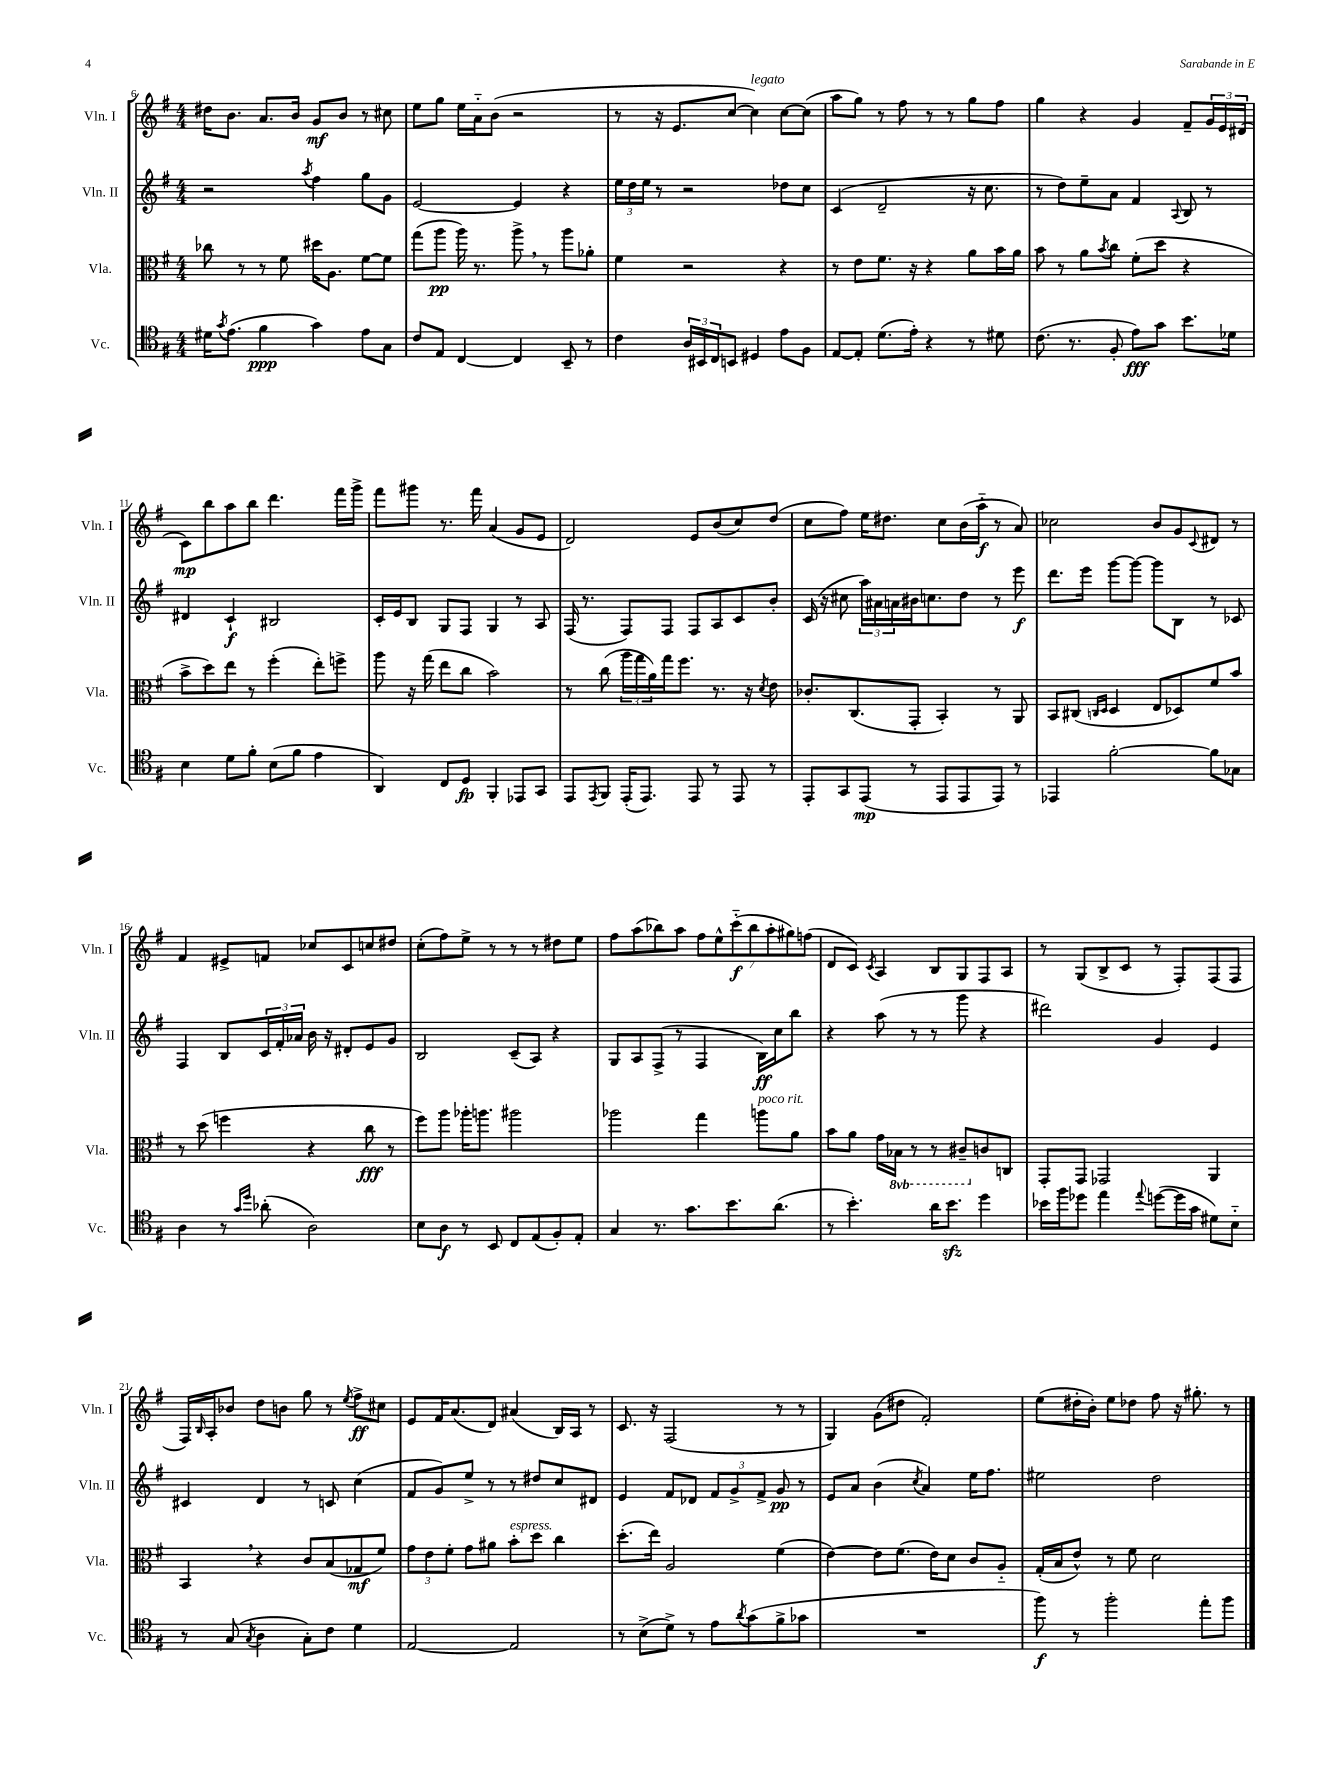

**kern	**dynam	**kern	**dynam	**kern	**dynam	**kern	**dynam
*part4	*part4	*part3	*part3	*part2	*part2	*part1	*part1
*staff4	*staff4	*staff3	*staff3	*staff2	*staff2	*staff1	*staff1
*I"Vc.	*	*I"Vla.	*	*I"Vln. II	*	*I"Vln. I	*
*I'Vc.	*	*I'Vla.	*	*I'Vln. II	*	*I'Vln. I	*
*clefC4	*	*clefC3	*	*clefG2	*	*clefG2	*
*k[f#]	*	*k[f#]	*	*k[f#]	*	*k[f#]	*
*M4/4	*	*M4/4	*	*M4/4	*	*M4/4	*
=6	=6	=6	=6	=6	=6	=6	=6
16d#X\KL	.	8cc-X\	.	2r	.	16dd#X\KL	.
8qg/	.	.	.	.	.	.	.
(8.e\J	.	.	.	.	.	8.b\J	.
.	.	8r	.	.	.	.	.
4f#\	ppp	8r	.	.	.	8.a/L	.
.	.	8f#\	.	.	.	.	.
.	.	.	.	.	.	16b/Jk	.
.	.	.	.	8qaa/	.	.	.
4g\)	.	16dd#X\KL	.	4ff#\	.	8g/L	mf
.	.	8.A\J	.	.	.	.	.
.	.	.	.	.	.	8b/J	.
8e\L	.	[8f#\L	.	8gg\L	.	8r	.
8G\J	.	8f#\J]	.	8g\J	.	8cc#X\	.
=7	=7	=7	=7	=7	=7	=7	=7
8c/L	.	(8gg\L	.	[2e/	.	8ee\L	.
8E/J	.	8aa\J	pp	.	.	8gg\J	.
[4C/	.	16aa\)	.	.	.	16ee\LL	.
.	.	8.r	.	.	.	16a\J	.
.	.	.	.	.	.	(8b\J	.
4C/]	.	8aa^,\	.	4e/]	.	2r	.
.	.	8r	.	.	.	.	.
8BB~/	.	8aa\L	.	4r	.	.	.
8r	.	8a-X'\J	.	.	.	.	.
=8	=8	=8	=8	=8	=8	=8	=8
4c\	.	4f#\	.	24ee\LL	.	8r	.
.	.	.	.	24dd\	.	.	.
.	.	.	.	24ee\JJ	.	.	.
.	.	.	.	8r	.	16r	.
.	.	.	.	.	.	8.e/L	.
24A/LL	.	2r	.	2r	.	.	.
24BB#X/	.	.	.	.	.	.	.
24C/J	.	.	.	.	.	.	.
8BBn/J	.	.	.	.	.	[8cc/J	.
!	!	!	!	!	!	!LO:TX:a:i:t=legato	!
4D#X/	.	.	.	.	.	4cc\])	.
8e\L	.	4r	.	8dd-X\L	.	[8cc\L	.
8F#\J	.	.	.	8cc\J	.	(8cc\J]	.
=9	=9	=9	=9	=9	=9	=9	=9
[8E/L	.	8r	.	(4c/	.	8aa\L	.
8E'/J]	.	8e\L	.	.	.	8gg\J)	.
(8.d\L	.	8.f#\J	.	2d~/	.	8r	.
.	.	.	.	.	.	8ff#\	.
16e'\Jk)	.	16r	.	.	.	.	.
4r	.	4r	.	.	.	8r	.
.	.	.	.	.	.	8r	.
8r	.	8a\L	.	16r	.	8gg\L	.
.	.	.	.	8.cc\	.	.	.
8d#X\	.	16b\L	.	.	.	8ff#\J	.
.	.	16a\JJ	.	.	.	.	.
=10	=10	=10	=10	=10	=10	=10	=10
(8.c\	.	8b\	.	8r	.	4gg\	.
.	.	8r	.	8dd\L)	.	.	.
8.r	.	.	.	.	.	.	.
.	.	8a\L	.	8ee~\	.	4r	.
.	.	8qb/	.	.	.	.	.
8F#'/	.	8cc\J	.	8a\J	.	.	.
8e\L)	fff	(8f#'\L	.	4f#/	.	4g/	.
8g\J	.	8dd\J	.	.	.	.	.
.	.	.	.	8qqA/	.	.	.
8.b\L	.	4r	.	8B/	.	8f#~/L	.
.	.	.	.	8r	.	24g/L	.
.	.	.	.	.	.	24e/	.
16d-X\Jk	.	.	.	.	.	.	.
.	.	.	.	.	.	(24d#X/JJ	.
!!LO:LB:g=z
=11	=11	=11	=11	=11	=11	=11	=11
4B\	.	8b^\L	.	4d#X/	.	8c\L)	mp
.	.	8dd\)	.	.	.	8bb\	.
8d\L	.	8ee\J	.	4c`/	f	8aa\	.
8f#'\J	.	8r	.	.	.	8bb\J	.
(8B\L	.	(4ff#'\	.	2B#X/	.	4.ddd\	.
8f#\J	.	.	.	.	.	.	.
4e\	.	8ee'\L)	.	.	.	.	.
.	.	8ffn^\J	.	.	.	16fff#\LL	.
.	.	.	.	.	.	16ggg^\JJ	.
=12	=12	=12	=12	=12	=12	=12	=12
4AA/)	.	8aa\	.	16c'/LL	.	8fff#\L	.
.	.	.	.	16e/J	.	.	.
.	.	16r	.	8B/J	.	8ggg#X\J	.
.	.	(16gg\	.	.	.	.	.
8C/L	.	8ee\L	.	8G/L	.	8.r	.
8D/J	fp	8cc\J	.	8F#/J	.	.	.
.	.	.	.	.	.	16fff#\	.
4FF#'/	.	2b\)	.	4G/	.	(4a/	.
8EE-X/L	.	.	.	8r	.	8g/L	.
8GG/J	.	.	.	8A/	.	8e/J	.
=13	=13	=13	=13	=13	=13	=13	=13
8EE/L	.	8r	.	(16F#/	.	2d/)	.
.	.	.	.	8.r	.	.	.
8qEE/	.	.	.	.	.	.	.
8FF#/J	.	(8cc\	.	.	.	.	.
(16EE'/KL	.	24aa\LL	.	8F#/L)	.	.	.
.	.	24gg\	.	.	.	.	.
8.EE/J)	.	.	.	.	.	.	.
.	.	24a\)	.	.	.	.	.
.	.	16gg\J	.	8F#/J	.	.	.
.	.	8.ff#\J	.	.	.	.	.
8EE/	.	.	.	8F#/L	.	8e/L	.
8r	.	8.r	.	8A/	.	(8b/	.
8EE/	.	.	.	8c/	.	8cc/)	.
.	.	16r	.	.	.	.	.
.	.	8qd/	.	.	.	.	.
8r	.	8e\	.	8b'/J	.	(8dd/J	.
=14	=14	=14	=14	=14	=14	=14	=14
8EE'/L	.	8.c-X'/L	.	(16c/	.	8cc\L	.
.	.	.	.	16r	.	.	.
8GG/	.	.	.	8cc#X\	.	8ff#\J)	.
.	.	(8.C/	.	.	.	.	.
(8EE/J	mp	.	.	24aa\LL)	.	16ee\KL	.
.	.	.	.	24a#X\	.	.	.
.	.	.	.	.	.	8.dd#X\J	.
.	.	.	.	24an\	.	.	.
8r	.	8GG'/J	.	16b#X\J	.	.	.
.	.	.	.	8.ccn\	.	.	.
8EE/L	.	4BB'/)	.	.	.	8cc\L	.
8EE/	.	.	.	8dd\J	.	(16b\L	.
.	.	.	.	.	.	16aa\JJ	f
8EE/J)	.	8r	.	8r	.	8r	.
8r	.	8AA/	.	8eee\	f	8a/)	.
=15	=15	=15	=15	=15	=15	=15	=15
4EE-X/	.	8BB/L	.	8.ddd\L	.	2cc-X\	.
.	.	(8C#X/J	.	.	.	.	.
.	.	.	.	16eee\Jk	.	.	.
.	.	16qqCn/LL	.	.	.	.	.
.	.	16qqD/JJ	.	.	.	.	.
[2f#'\	.	4D/	.	[8ggg\L	.	.	.
.	.	.	.	8ggg\J_	.	.	.
.	.	8E/L	.	8ggg\L]	.	8b/L	.
.	.	8D-X/)	.	8B\J	.	8g/	.
.	.	.	.	.	.	8qqc/	.
8f#\L]	.	8f#/	.	8r	.	8d#X/J	.
8G-X\J	.	8b/J	.	8c-X/	.	8r	.
!!LO:LB:g=z
=16	=16	=16	=16	=16	=16	=16	=16
4A\	.	8r	.	4F#/	.	4f#/	.
.	.	(8dd\	.	.	.	.	.
8r	.	4ffn\	.	8B/L	.	8e#X^/L	.
16qqg/LL	.	.	.	.	.	.	.
16qqdd/JJ	.	.	.	.	.	.	.
(8a-X'\	.	.	.	24c/L	.	8fn/J	.
.	.	.	.	24f#'/	.	.	.
.	.	.	.	24a-X/JJ	.	.	.
2A\)	.	4r	.	16b\	.	8cc-X/L	.
.	.	.	.	16r	.	.	.
.	.	.	.	8d#X'/L	.	8c/	.
.	.	8cc\	fff	8e/	.	8ccn/	.
.	.	8r	.	8g/J	.	8dd#X/J	.
=17	=17	=17	=17	=17	=17	=17	=17
8B\L	.	8ff#\L)	.	2B/	.	(8cc'\L	.
8A\J	f	8aa\J	.	.	.	8ff#\)	.
8r	.	16aa-X'\KL	.	.	.	8ee^\J	.
.	.	8.aan\J	.	.	.	.	.
8BB/	.	.	.	.	.	8r	.
8C/L	.	2aa#X\	.	(8c~/L	.	8r	.
(8E/	.	.	.	8A/J)	.	8r	.
8F#'/)	.	.	.	4r	.	8dd#X\L	.
8E'/J	.	.	.	.	.	8ee\J	.
=18	=18	=18	=18	=18	=18	=18	=18
4G/	.	2aa-X\	.	8G/L	.	8ff#\L	.
.	.	.	.	8A/	.	(8aa\	.
8.r	.	.	.	(8F#^/J	.	8bb-X\)	.
.	.	.	.	8r	.	8aa\J	.
8.g\L	.	.	.	.	.	.	.
.	.	4gg\	.	4F#/	.	14ff#\L	.
.	.	.	.	.	.	14ee^^\	.
8.b\	.	.	.	.	.	.	.
.	.	.	.	.	.	(14ccc\	f
.	.	.	.	.	.	14bb-\	.
!	!	!LO:TX:a:i:t=poco rit.	!	!	!	!	!
.	.	8aan\L	.	16B\LL)	ff	.	.
.	.	.	.	.	.	14aa'\	.
(8.a\J	.	.	.	16cc\J	.	.	.
.	.	.	.	.	.	14gg#X\)	.
.	.	8a\J	.	8bb\J	.	.	.
.	.	.	.	.	.	(14ffn\J	.
=19	=19	=19	=19	=19	=19	=19	=19
8r	.	8b\L	.	4r	.	8d/L	.
4.b'\)	.	8a\J	.	.	.	8c/J)	.
.	.	.	.	.	.	8qc/	.
.	.	16g\LL	.	(8aa\	.	4A/	.
*	*	*8ba	*	*	*	*	*
.	.	16BB-X\JJ	.	.	.	.	.
.	.	8r	.	8r	.	.	.
16a\KL	.	8r	.	8r	.	8B/L	.
8.bzz\J	.	.	.	.	.	.	.
.	.	8C#X~/L	.	8ggg\	.	8G/	.
*	*	*X8ba	*	*	*	*	*
4dd\	.	8cn/	.	4r	.	8F#/	.
.	.	8Cn/J	.	.	.	8A/J	.
=20	=20	=20	=20	=20	=20	=20	=20
16b-X\LL	.	8GG'/L	.	2ddd#X\)	.	8r	.
16ff#\J	.	.	.	.	.	.	.
8dd-X\J	.	8GG/J	.	.	.	(8G/L	.
4ee\	.	2GG-X/	.	.	.	8B^/	.
.	.	.	.	.	.	8c/J	.
8qqee/	.	.	.	.	.	.	.
([8ddn\L	.	.	.	4g/	.	8r	.
16dd\L]	.	.	.	.	.	8F#'/L)	.
16g\JJ	.	.	.	.	.	.	.
8d#X\L)	.	4AA/	.	4e/	.	(8F#/	.
8B\J	.	.	.	.	.	8F#/J	.
!!LO:LB:g=z
=21	=21	=21	=21	=21	=21	=21	=21
8r	.	4BB,/	.	4c#X/	.	16F#/LL)	.
.	.	.	.	.	.	16qqB/	.
.	.	.	.	.	.	16A'/J	.
(8G/	.	.	.	.	.	8b-X/J	.
8qG/	.	.	.	.	.	.	.
4A\	.	4r	.	4d/	.	8dd\L	.
.	.	.	.	.	.	8bn\J	.
8G'\L)	.	8c/L	.	8r	.	8gg\	.
8c\J	.	(8B/	.	8cn/	.	8r	.
.	.	.	.	.	.	8qee/	.
4d\	.	8G-X/	mf	(4cc\	.	8ff#^\L	ff
.	.	8f#/J)	.	.	.	8cc#X\J	.
=22	=22	=22	=22	=22	=22	=22	=22
[2E/	.	12g\L	.	8f#/L	.	8e/L	.
.	.	12e\	.	.	.	.	.
.	.	.	.	8g/)	.	16f#/K	.
.	.	12f#'\J	.	.	.	.	.
.	.	.	.	.	.	(8.a/	.
.	.	8g\L	.	8ee^/J	.	.	.
.	.	8a#X\J	.	8r	.	8d/J)	.
!	!	!LO:TX:a:i:t=espress.	!	!	!	!	!
2E/]	.	8b'\L	.	8r	.	(4a#X/	.
.	.	8dd\J	.	8dd#X/L	.	.	.
.	.	4cc\	.	8cc/	.	16B/LL)	.
.	.	.	.	.	.	16A/JJ	.
.	.	.	.	8d#X/J	.	8r	.
=23	=23	=23	=23	=23	=23	=23	=23
8r	.	(8.dd'\L	.	4e/	.	8.c/	.
(8B^\L	.	.	.	.	.	.	.
.	.	16ee\Jk)	.	.	.	16r	.
8d^\J)	.	2A/	.	8f#/L	.	(2F#/	.
8r	.	.	.	8d-X/J	.	.	.
8e\L	.	.	.	12f#/L	.	.	.
.	.	.	.	12g^/	.	.	.
8qa/	.	.	.	.	.	.	.
(8g\	.	.	.	.	.	.	.
.	.	.	.	12f#^/J	.	.	.
8f#^\	.	(4f#\	.	8g/	pp	8r	.
8g-X\J	.	.	.	8r	.	8r	.
=24	=24	=24	=24	=24	=24	=24	=24
1r	.	[4e\)	.	8e/L	.	4G/)	.
.	.	.	.	8a/J	.	.	.
.	.	8e\L]	.	(4b\	.	(8g\L	.
.	.	(8.f#\J	.	.	.	8dd#X\J	.
.	.	.	.	8qcc/	.	.	.
.	.	.	.	4a/)	.	2f#'/)	.
.	.	16e\KL)	.	.	.	.	.
.	.	8d\J	.	.	.	.	.
.	.	8c/L	.	16ee\KL	.	.	.
.	.	.	.	8.ff#\J	.	.	.
.	.	8A/J	.	.	.	.	.
=25	=25	=25	=25	=25	=25	=25	=25
8ff#\)	f	(16G'/LL	.	2ee#X\	.	(8ee\L	.
.	.	16B/J	.	.	.	.	.
8r	.	8e^^/J)	.	.	.	16dd#X'\L	.
.	.	.	.	.	.	16b'\JJ)	.
2ff#'\	.	8r	.	.	.	8ee\L	.
.	.	8f#\	.	.	.	8dd-X\J	.
.	.	2d\	.	2dd\	.	8ff#\	.
.	.	.	.	.	.	16r	.
.	.	.	.	.	.	8.gg#X'\	.
8ee'\L	.	.	.	.	.	.	.
8ff#\J	.	.	.	.	.	8r	.
==	==	==	==	==	==	==	==
*-	*-	*-	*-	*-	*-	*-	*-
